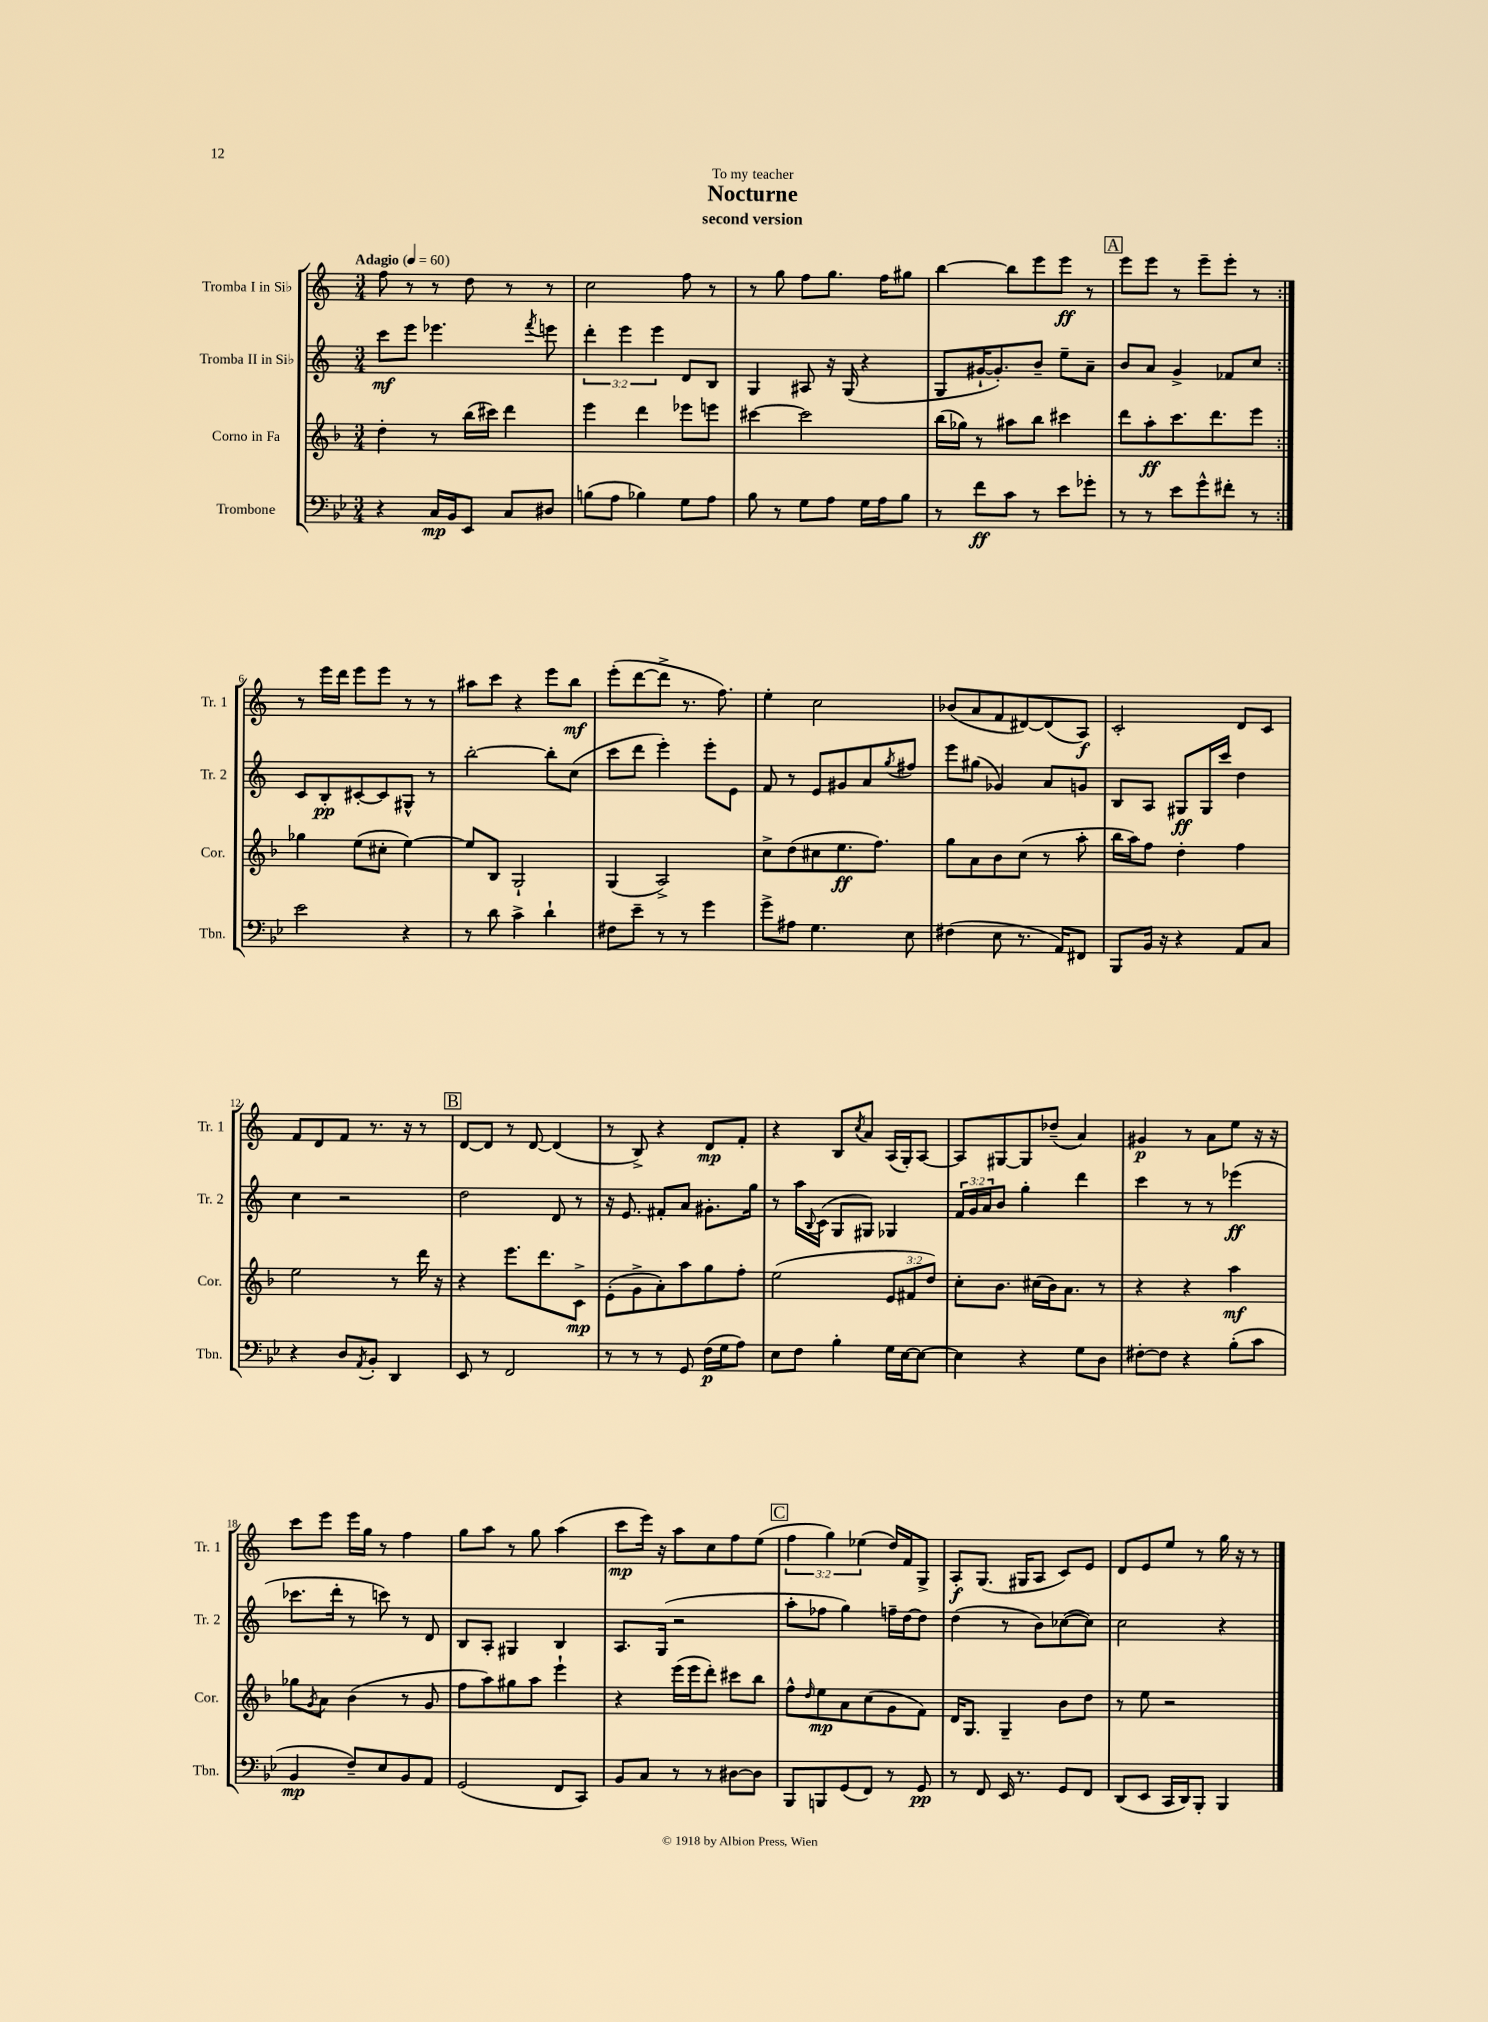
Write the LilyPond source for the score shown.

\header { title = "Nocturne" subtitle = "second version" dedication = "To my teacher" }
<<
\new StaffGroup <<
\new Staff = "s0" \with { instrumentName = "Tromba I in Sib" shortInstrumentName = "Tr. 1" } {
    \clef treble \key c \major \numericTimeSignature \time 3/4 \override Staff.TupletNumber.text = #tuplet-number::calc-fraction-text \tempo "Adagio" 4 = 60
    \repeat volta 2 { f''8 r8 r8 d''8 r8 r8 |
    c''2 f''8 r8 |
    r8 g''8 f''8 g''8. f''16 gis''8 |
    b''4~ b''8 e'''8 e'''8\ff r8 |
    \mark \markup { \box "A" } e'''8 e'''8 r8 e'''8-- e'''8-. r8 | }
    r8 e'''16 d'''16 e'''8 e'''8 r8 r8 |
    ais''8 c'''8 r4 e'''8 b''8\mf |
    e'''8-.( d'''8~ d'''8-> r8. f''8.) |
    e''4-. c''2 |
    bes'8( a'8 f'8 dis'8~) dis'8( a8\f) |
    c'2-. d'8 c'8 |
    f'8 d'8 f'8 r8. r16 r8 |
    \mark \markup { \box "B" } d'8~ d'8 r8 d'8~ d'4( |
    r8 b8->) r4 d'8\mp f'8-. |
    r4 b8 \acciaccatura { c''8 } a'8 a16( g16-.) a8~ |
    a8 gis8~ gis8 des''8--( a'4) |
    gis'4\p r8 a'8 e''8 r16 r16 |
    c'''8 e'''8 e'''16 g''16 r8 f''4 |
    g''8 a''8 r8 g''8 a''4( |
    c'''8\mp e'''16) r16 a''8 c''8 f''8 e''8( |
    \mark \markup { \box "C" } \tuplet 3/2 { f''4 g''4) ees''4( } d''16) f'16 g8-> |
    a8-.\f g8.( gis16 a8 c'8) e'8 |
    d'8 e'8 e''8 r8 g''16 r16 r8 \bar "|." |
}
\new Staff = "s1" \with { instrumentName = "Tromba II in Sib" shortInstrumentName = "Tr. 2" } {
    \clef treble \key c \major \numericTimeSignature \time 3/4 \override Staff.TupletNumber.text = #tuplet-number::calc-fraction-text
    \repeat volta 2 { c'''8\mf e'''8 ees'''4. \acciaccatura { f'''8 } e'''8 |
    \tuplet 3/2 { d'''4-. e'''4 e'''4 } d'8 b8 |
    g4 ais8 r16 g16( r4 |
    g8 gis'16~-! gis'8.-.) b'8-- e''8-- a'8-- |
    \mark \markup { \box "A" } b'8 a'8 g'4-> fes'8 c''8 | }
    c'8 b8-.\pp cis'8~-. cis'8 gis8-^ r8 |
    b''2~-. b''8-. c''8( |
    c'''8 d'''8 e'''4-.) e'''8-. e'8 |
    f'8 r8 e'8 gis'8 a'8 \acciaccatura { g''8 } fis''8 |
    e'''8 gis''8( ges'4) a'8 g'8 |
    b8 a8 gis8\ff gis16 c'''16 d''4 |
    c''4 r2 |
    \mark \markup { \box "B" } d''2 d'8 r8 |
    r16 e'8. fis'8-. a'8 gis'8.-. g''16 |
    r8 a''16 \appoggiatura { b8 } c'16( g8 gis8) ges4 |
    \tuplet 3/2 { f'16 g'16 a'16 } b'8 g''4-. d'''4 |
    c'''4 r8 r8 ees'''4\ff( |
    ces'''8. d'''16-. r8 c'''8) r8 d'8 |
    b8 a8-. gis4 b4 |
    a8. g16( r2 |
    \mark \markup { \box "C" } a''8-. fes''8 g''4) f''16-- d''16~ d''8 |
    d''4( r8 b'8) ces''8~( ces''8) |
    c''2 r4 \bar "|." |
}
\new Staff = "s2" \with { instrumentName = "Corno in Fa" shortInstrumentName = "Cor." } {
    \clef treble \key f \major \numericTimeSignature \time 3/4 \override Staff.TupletNumber.text = #tuplet-number::calc-fraction-text
    \repeat volta 2 { d''4-. r8 bes''16( cis'''16) d'''4 |
    e'''4 d'''4 ees'''8 e'''8 |
    cis'''4~ cis'''2 |
    bes''16( ges''16) r8 ais''8 bes''8 cis'''4 |
    \mark \markup { \box "A" } d'''8 a''8-.\ff c'''8. d'''8. e'''8 | }
    ges''4 e''8( cis''8-. e''4~) |
    e''8 bes8 g2-! |
    g4( a2->) |
    c''8-> d''8( cis''8 e''8.\ff f''8.) |
    g''8 a'8 bes'8 c''8( r8 a''8-. |
    bes''16 a''16) f''8 d''4-. f''4 |
    e''2 r8 d'''16 r16 |
    \mark \markup { \box "B" } r4 e'''8. d'''8. c'8->\mp |
    e'8-.( g'8-> a'8-.) a''8 g''8 f''8-. |
    e''2( \tuplet 3/2 { e'8 fis'8 d''8) } |
    c''8-. bes'8. cis''16( bes'16) a'8. r8 |
    r4 r4 a''4\mf |
    ges''8 \acciaccatura { g'8 } a'8 bes'4( r8 g'8 |
    f''8 a''8) gis''8 a''8 e'''4-! |
    r4 e'''16( e'''16 d'''8-.) cis'''8 bes''8 |
    \mark \markup { \box "C" } f''8-^ \grace { d''16 } e''8\mp a'8 c''8( g'8 f'8) |
    d'16 g8. g4-- bes'8 d''8 |
    r8 e''8 r2 \bar "|." |
}
\new Staff = "s3" \with { instrumentName = "Trombone" shortInstrumentName = "Tbn." } {
    \clef bass \key bes \major \numericTimeSignature \time 3/4
    \repeat volta 2 { r4 c16\mp bes,16 ees,8 c8 dis8 |
    b8( a8 bes4) g8 a8 |
    bes8 r8 g8 a8 g16 a16 bes8 |
    r8 f'8\ff c'8 r8 ees'8 ges'8-. |
    \mark \markup { \box "A" } r8 r8 ees'8 g'8-^ fis'8-. r8 | }
    ees'2 r4 |
    r8 d'8 c'4-> d'4-! |
    fis8 ees'8-- r8 r8 g'4 |
    g'8-> ais8 g4. ees8 |
    fis4( ees8 r8. a,16) fis,8 |
    bes,,8 bes,16 r16 r4 a,8 c8 |
    r4 d8 \acciaccatura { a,8 } bes,8-. d,4 |
    \mark \markup { \box "B" } ees,8 r8 f,2 |
    r8 r8 r8 g,8 f16\p( g16 a8) |
    ees8 f8 bes4-. g16 ees16~ ees8~ |
    ees4 r4 g8 d8 |
    fis8~-. fis8 r4 bes8-.( c'8 |
    bes,4\mp f8--) ees8 bes,8 a,8 |
    g,2( f,8 c,8) |
    bes,8 c8 r8 r8 dis8~ dis8 |
    \mark \markup { \box "C" } bes,,8 b,,8 g,8( f,8) r8 g,8\pp |
    r8 f,8 ees,16 r8. g,8 f,8 |
    d,8( ees,8 c,16 d,16) bes,,8-. bes,,4 \bar "|." |
}
>>
>>
